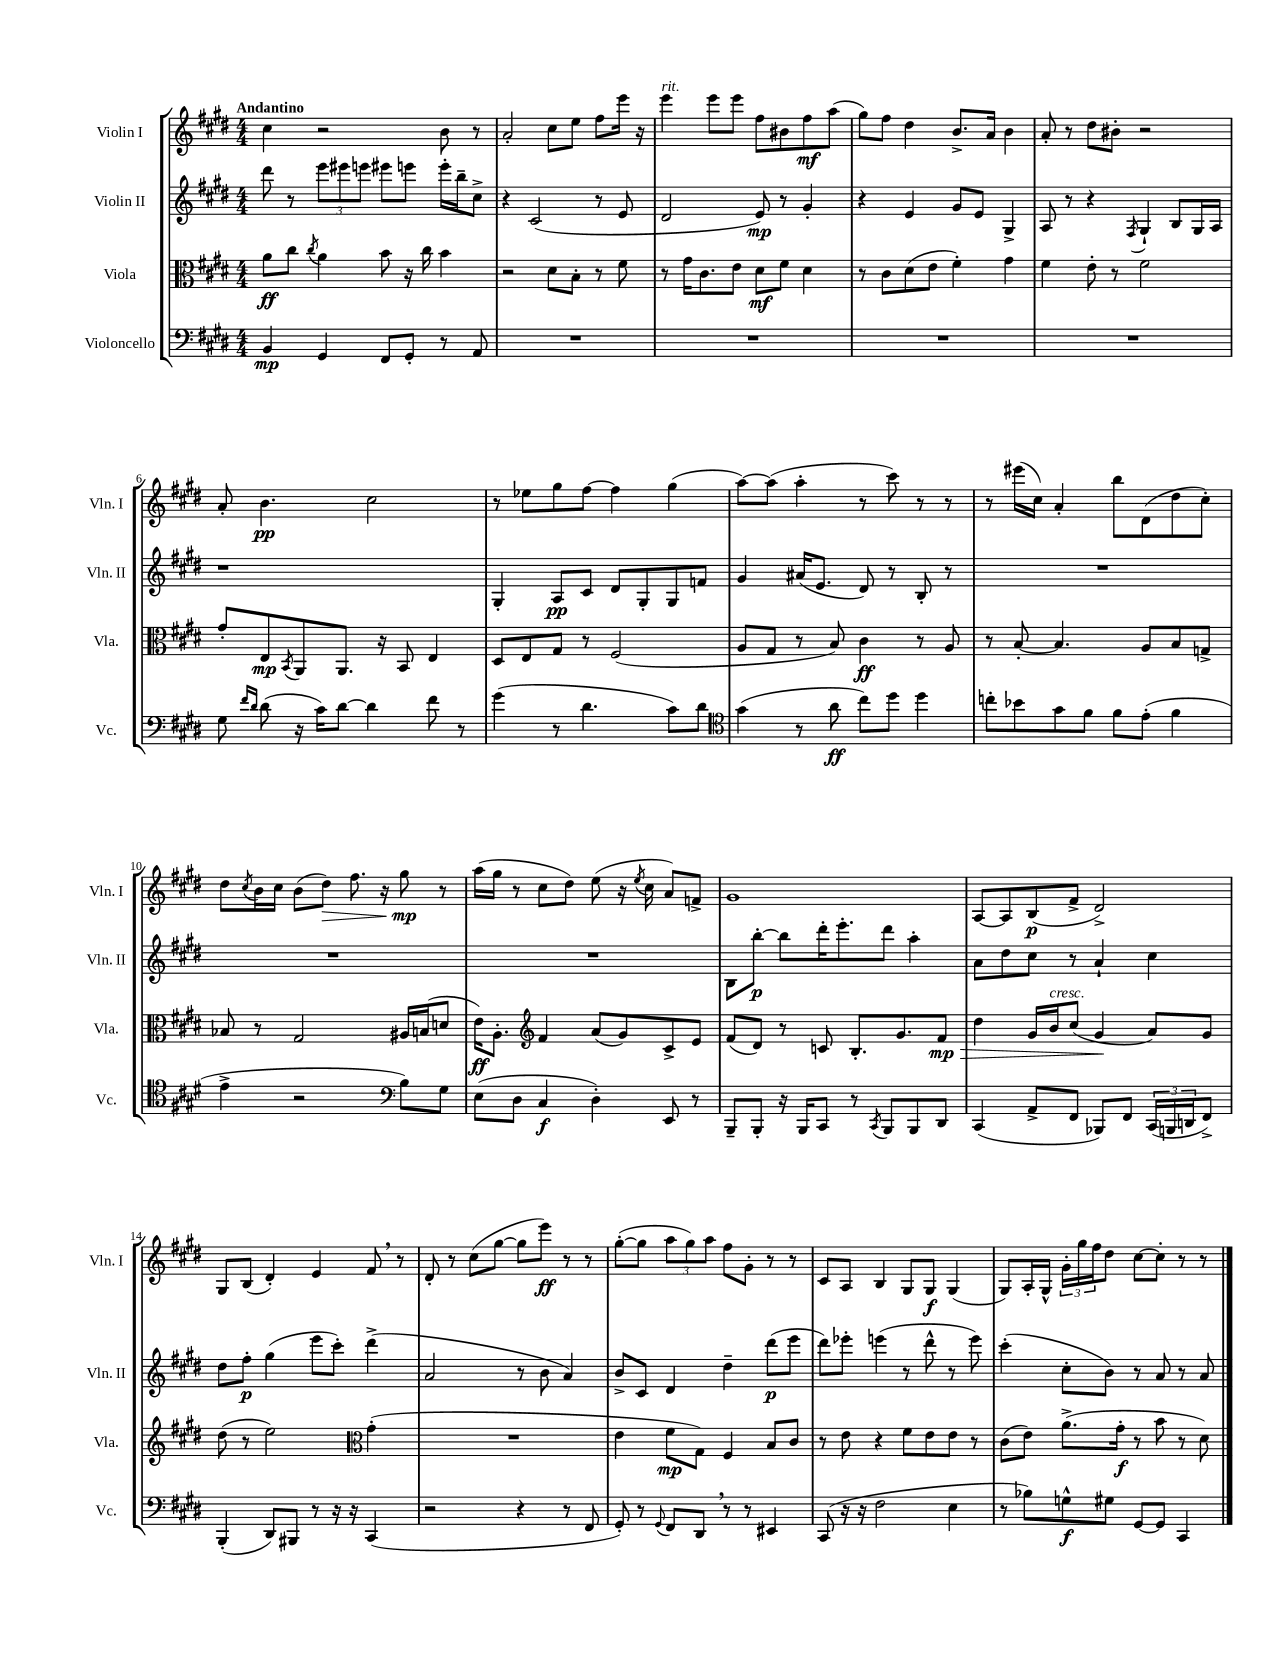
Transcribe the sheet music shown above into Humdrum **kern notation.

**kern	**dynam	**kern	**dynam	**kern	**dynam	**kern	**dynam
*part4	*part4	*part3	*part3	*part2	*part2	*part1	*part1
*staff4	*staff4	*staff3	*staff3	*staff2	*staff2	*staff1	*staff1
*I"Violoncello	*	*I"Viola	*	*I"Violin II	*	*I"Violin I	*
*I'Vc.	*	*I'Vla.	*	*I'Vln. II	*	*I'Vln. I	*
*clefF4	*	*clefC3	*	*clefG2	*	*clefG2	*
*k[f#c#g#d#]	*	*k[f#c#g#d#]	*	*k[f#c#g#d#]	*	*k[f#c#g#d#]	*
*M4/4	*	*M4/4	*	*M4/4	*	*M4/4	*
=1	=1	=1	=1	=1	=1	=1	=1
!	!	!	!	!	!	!LO:TX:a:B:t=Andantino	!
4BB/	mp	8a\L	ff	8ddd#\	.	4cc#\	.
.	.	8cc#\J	.	8r	.	.	.
.	.	8qcc#/	.	.	.	.	.
4GG#/	.	4a\	.	12eee\L	.	2r	.
.	.	.	.	12eee#X\	.	.	.
.	.	.	.	12eeen\J	.	.	.
8FF#/L	.	8b\	.	8eee#X\L	.	.	.
8GG#'/J	.	16r	.	8eeen\J	.	.	.
.	.	16cc#\	.	.	.	.	.
8r	.	4b\	.	16eee'\LL	.	8b\	.
.	.	.	.	16bb~\J	.	.	.
8AA/	.	.	.	8cc#^\J	.	8r	.
=2	=2	=2	=2	=2	=2	=2	=2
1r	.	2r	.	4r	.	2a'/	.
.	.	.	.	(2c#/	.	.	.
.	.	8d#\L	.	.	.	8cc#\L	.
.	.	8B'\J	.	.	.	8ee\J	.
.	.	8r	.	8r	.	8ff#\L	.
.	.	8f#\	.	8e/	.	16eee\Jk	.
.	.	.	.	.	.	16r	.
=3	=3	=3	=3	=3	=3	=3	=3
!	!	!	!	!	!	!LO:TX:a:i:t=rit.	!
1r	.	8r	.	2d#/	.	4eee\	.
.	.	16g#\KL	.	.	.	.	.
.	.	8.c#\	.	.	.	.	.
.	.	.	.	.	.	8eee\L	.
.	.	8e\J	.	.	.	8eee\J	.
.	.	8d#\L	mf	8e/)	mp	8ff#\L	.
.	.	8f#\J	.	8r	.	8b#X\	.
.	.	4d#\	.	4g#'/	.	8ff#\	mf
.	.	.	.	.	.	(8aa\J	.
=4	=4	=4	=4	=4	=4	=4	=4
1r	.	8r	.	4r	.	8gg#\L)	.
.	.	8c#\L	.	.	.	8ff#\J	.
.	.	(8d#\	.	4e/	.	4dd#\	.
.	.	8e\J	.	.	.	.	.
.	.	4f#'\)	.	8g#/L	.	8.b^/L	.
.	.	.	.	8e/J	.	.	.
.	.	.	.	.	.	16a/Jk	.
.	.	4g#\	.	4G#^/	.	4b\	.
=5	=5	=5	=5	=5	=5	=5	=5
1r	.	4f#\	.	8A/	.	8a'/	.
.	.	.	.	8r	.	8r	.
.	.	8e'\	.	4r	.	8dd#\L	.
.	.	8r	.	.	.	8b#X'\J	.
.	.	.	.	8qF#/	.	.	.
.	.	2f#\	.	4G#`/	.	2r	.
.	.	.	.	8B/L	.	.	.
.	.	.	.	16G#/L	.	.	.
.	.	.	.	16A/JJ	.	.	.
!!LO:LB:g=z
=6	=6	=6	=6	=6	=6	=6	=6
8G#\	.	8g#'/L	.	1r	.	8a'/	.
16qqf#/LL	.	.	.	.	.	.	.
16qqd#/JJ	.	.	.	.	.	.	.
(8d#\	.	8E/	mp	.	.	4.b\	pp
.	.	8qBB/	.	.	.	.	.
16r	.	8AA/	.	.	.	.	.
16c#\KL)	.	.	.	.	.	.	.
[8d#\J	.	8.AA/J	.	.	.	.	.
4d#\]	.	.	.	.	.	2cc#\	.
.	.	16r	.	.	.	.	.
.	.	8BB/	.	.	.	.	.
8f#\	.	4E/	.	.	.	.	.
8r	.	.	.	.	.	.	.
=7	=7	=7	=7	=7	=7	=7	=7
(4g#\	.	8D#/L	.	4G#'/	.	8r	.
.	.	8E/	.	.	.	8ee-X\L	.
8r	.	8G#/J	.	8A/L	pp	8gg#\	.
4.d#\	.	8r	.	8c#/J	.	[8ff#\J	.
.	.	(2F#/	.	8d#/L	.	4ff#\]	.
.	.	.	.	8G#'/	.	.	.
8c#\L)	.	.	.	8G#/	.	(4gg#\	.
8d#\J	.	.	.	8fn/J	.	.	.
=8	=8	=8	=8	=8	=8	=8	=8
*clefC4	*	*	*	*	*	*	*
(4g#\	.	8A/L	.	4g#/	.	[8aa\L)	.
.	.	8G#/J	.	.	.	(8aa\J]	.
8r	.	8r	.	(16a#X/KL	.	4aa'\	.
.	.	.	.	8.e/J	.	.	.
8a\	ff	8B/)	.	.	.	.	.
8cc#\L)	.	4c#\	ff	8d#/)	.	8r	.
8dd#\J	.	.	.	8r	.	8ccc#\)	.
4dd#\	.	8r	.	8B'/	.	8r	.
.	.	8A/	.	8r	.	8r	.
=9	=9	=9	=9	=9	=9	=9	=9
8ccn'\L	.	8r	.	1r	.	8r	.
8b-X\	.	[8B'/	.	.	.	(16eee#X\LL	.
.	.	.	.	.	.	16cc#\JJ)	.
8g#\	.	4.B/]	.	.	.	4a'/	.
8f#\J	.	.	.	.	.	.	.
8f#\L	.	.	.	.	.	8bb\L	.
(8e'\J	.	8A/L	.	.	.	(8d#\	.
4f#\	.	8B/	.	.	.	8dd#\	.
.	.	8Gn^/J	.	.	.	8cc#'\J)	.
!!LO:LB:g=z
=10	=10	=10	=10	=10	=10	=10	=10
4e^\	.	8B-X/	.	1r	.	8dd#\L	.
.	.	.	.	.	.	8qcc#/	.
.	.	8r	.	.	.	16b\L	.
.	.	.	.	.	.	16cc#\JJ	.
2r	.	2G#/	.	.	.	(8b\L	.
!	!	!	!	!	!	!	!LO:HP:b
.	.	.	.	.	.	8dd#\J)	>
.	.	.	.	.	.	8.ff#\	.
.	.	.	.	.	.	16r	.
*clefF4	*	*	*	*	*	*	*
8B\L)	.	16A#X/LL	.	.	.	8gg#\	mp
.	.	(16Bn/J	.	.	.	.	.
8G#\J	.	8dn/J	.	.	.	8r	]
=11	=11	=11	=11	=11	=11	=11	=11
(8E\L	.	16e\KL)	ff	1r	.	(16aa\LL	.
.	.	8.A'\J	.	.	.	16gg#\JJ	.
8D#\J	.	.	.	.	.	8r	.
*	*	*clefG2	*	*	*	*	*
4C#/	f	4f#/	.	.	.	8cc#\L	.
.	.	.	.	.	.	8dd#\J)	.
4D#'\)	.	(8a/L	.	.	.	(8ee\	.
.	.	8g#/)	.	.	.	16r	.
.	.	.	.	.	.	8qee/	.
.	.	.	.	.	.	16cc#\	.
8EE/	.	8c#^/	.	.	.	8a/L)	.
8r	.	8e/J	.	.	.	8fn^/J	.
=12	=12	=12	=12	=12	=12	=12	=12
8BBB~/L	.	(8f#/L	.	8B\L	.	1g#	.
8BBB'/J	.	8d#/J)	.	[8bb'\J	p	.	.
16r	.	8r	.	8bb\L]	.	.	.
16BBB/KL	.	.	.	.	.	.	.
8CC#/J	.	8cn/	.	16ddd#'\K	.	.	.
.	.	.	.	8.eee'\	.	.	.
8r	.	8.B'/L	.	.	.	.	.
8qCC#/	.	.	.	.	.	.	.
8BBB/L	.	.	.	8ddd#\J	.	.	.
.	.	8.g#/	.	.	.	.	.
8BBB/	.	.	.	4aa'\	.	.	.
!	!	!	!LO:HP:b	!	!	!	!
8DD#/J	.	8f#/J	> mp	.	.	.	.
=13	=13	=13	=13	=13	=13	=13	=13
(4CC#/	.	4dd#\	.	8a\L	.	[8A/L	.
.	.	.	.	8dd#\	.	8A/]	.
8AA^/L	.	16g#/LL	.	8cc#\J	.	(8B/	p
!	!	!LO:TX:a:i:t=cresc.	!	!	!	!	!
.	.	16b/J	.	.	.	.	.
8FF#/J	.	(8cc#/J	.	8r	.	8f#^/J	.
8BBB-X/L)	.	4g#/	.	4a`/	.	2d#^/)	.
8FF#/J	.	.	.	.	.	.	.
(24CC#/LL	.	8a/L)	]	4cc#\	.	.	.
24BBBn/	.	.	.	.	.	.	.
24DDn/J	.	.	.	.	.	.	.
8FF#^/J)	.	8g#/J	.	.	.	.	.
!!LO:LB:g=z
=14	=14	=14	=14	=14	=14	=14	=14
(4BBB'/	.	(8dd#\	.	8dd#\L	.	8G#/L	.
.	.	8r	.	8ff#'\J	p	(8B/J	.
8DD#/L)	.	2ee\)	.	(4gg#\	.	4d#'/)	.
8BBB#X/J	.	.	.	.	.	.	.
8r	.	.	.	8eee\L	.	4e/	.
16r	.	.	.	8ccc#'\J)	.	.	.
16r	.	.	.	.	.	.	.
*	*	*clefC3	*	*	*	*	*
(4CC#/	.	(4g#'\	.	(4ddd#^\	.	8f#,/	.
.	.	.	.	.	.	8r	.
=15	=15	=15	=15	=15	=15	=15	=15
2r	.	1r	.	2a/	.	8d#'/	.
.	.	.	.	.	.	8r	.
.	.	.	.	.	.	(8cc#\L	.
.	.	.	.	.	.	[8gg#\J	.
4r	.	.	.	8r	.	8gg#\L]	.
.	.	.	.	8b\	.	8eee\J)	ff
8r	.	.	.	4a/)	.	8r	.
8FF#/	.	.	.	.	.	8r	.
=16	=16	=16	=16	=16	=16	=16	=16
8GG#'/)	.	4e\	.	8b^/L	.	([8gg#'\L	.
8r	.	.	.	8c#/J	.	8gg#\J]	.
8qqGG#/	.	.	.	.	.	.	.
8FF#/L	.	8f#\L	mp	4d#/	.	12aa\L	.
.	.	.	.	.	.	12gg#\)	.
8DD#,/J	.	8G#\J)	.	.	.	.	.
.	.	.	.	.	.	12aa\J	.
8r	.	4F#/	.	4dd#~\	.	8ff#\L	.
8r	.	.	.	.	.	8g#'\J	.
4EE#X/	.	8B/L	.	(8ddd#\L	p	8r	.
.	.	8c#/J	.	8eee\J	.	8r	.
=17	=17	=17	=17	=17	=17	=17	=17
(8CC#/	.	8r	.	8ddd#\L)	.	8c#/L	.
16r	.	8e\	.	8eee-X'\J	.	8A/J	.
16r	.	.	.	.	.	.	.
2F#\	.	4r	.	(4eeen\	.	4B/	.
.	.	8f#\L	.	8r	.	8G#/L	.
.	.	8e\	.	8ddd#^^\	.	8G#/J	f
4E\	.	8e\J	.	8r	.	(4G#/	.
.	.	8r	.	8eee\)	.	.	.
=18	=18	=18	=18	=18	=18	=18	=18
8r	.	(8c#\L	.	(4ccc#'\	.	8G#/L)	.
8B-X\L)	.	8e\J)	.	.	.	16A'/L	.
.	.	.	.	.	.	16G#^^/JJ	.
8Gn^^\	f	(8.a^\L	.	8cc#'\L	.	24g#'\LL	.
.	.	.	.	.	.	24gg#\	.
.	.	.	.	.	.	24ff#\J	.
8G#X\J	.	.	.	8b\J)	.	8dd#\J	.
.	.	16g#'\Jk	f	.	.	.	.
[8GG#/L	.	8r	.	8r	.	[8cc#\L	.
8GG#/J]	.	8b\	.	8a/	.	8cc#'\J]	.
4CC#/	.	8r	.	8r	.	8r	.
.	.	8d#\)	.	8a/	.	8r	.
==	==	==	==	==	==	==	==
*-	*-	*-	*-	*-	*-	*-	*-
